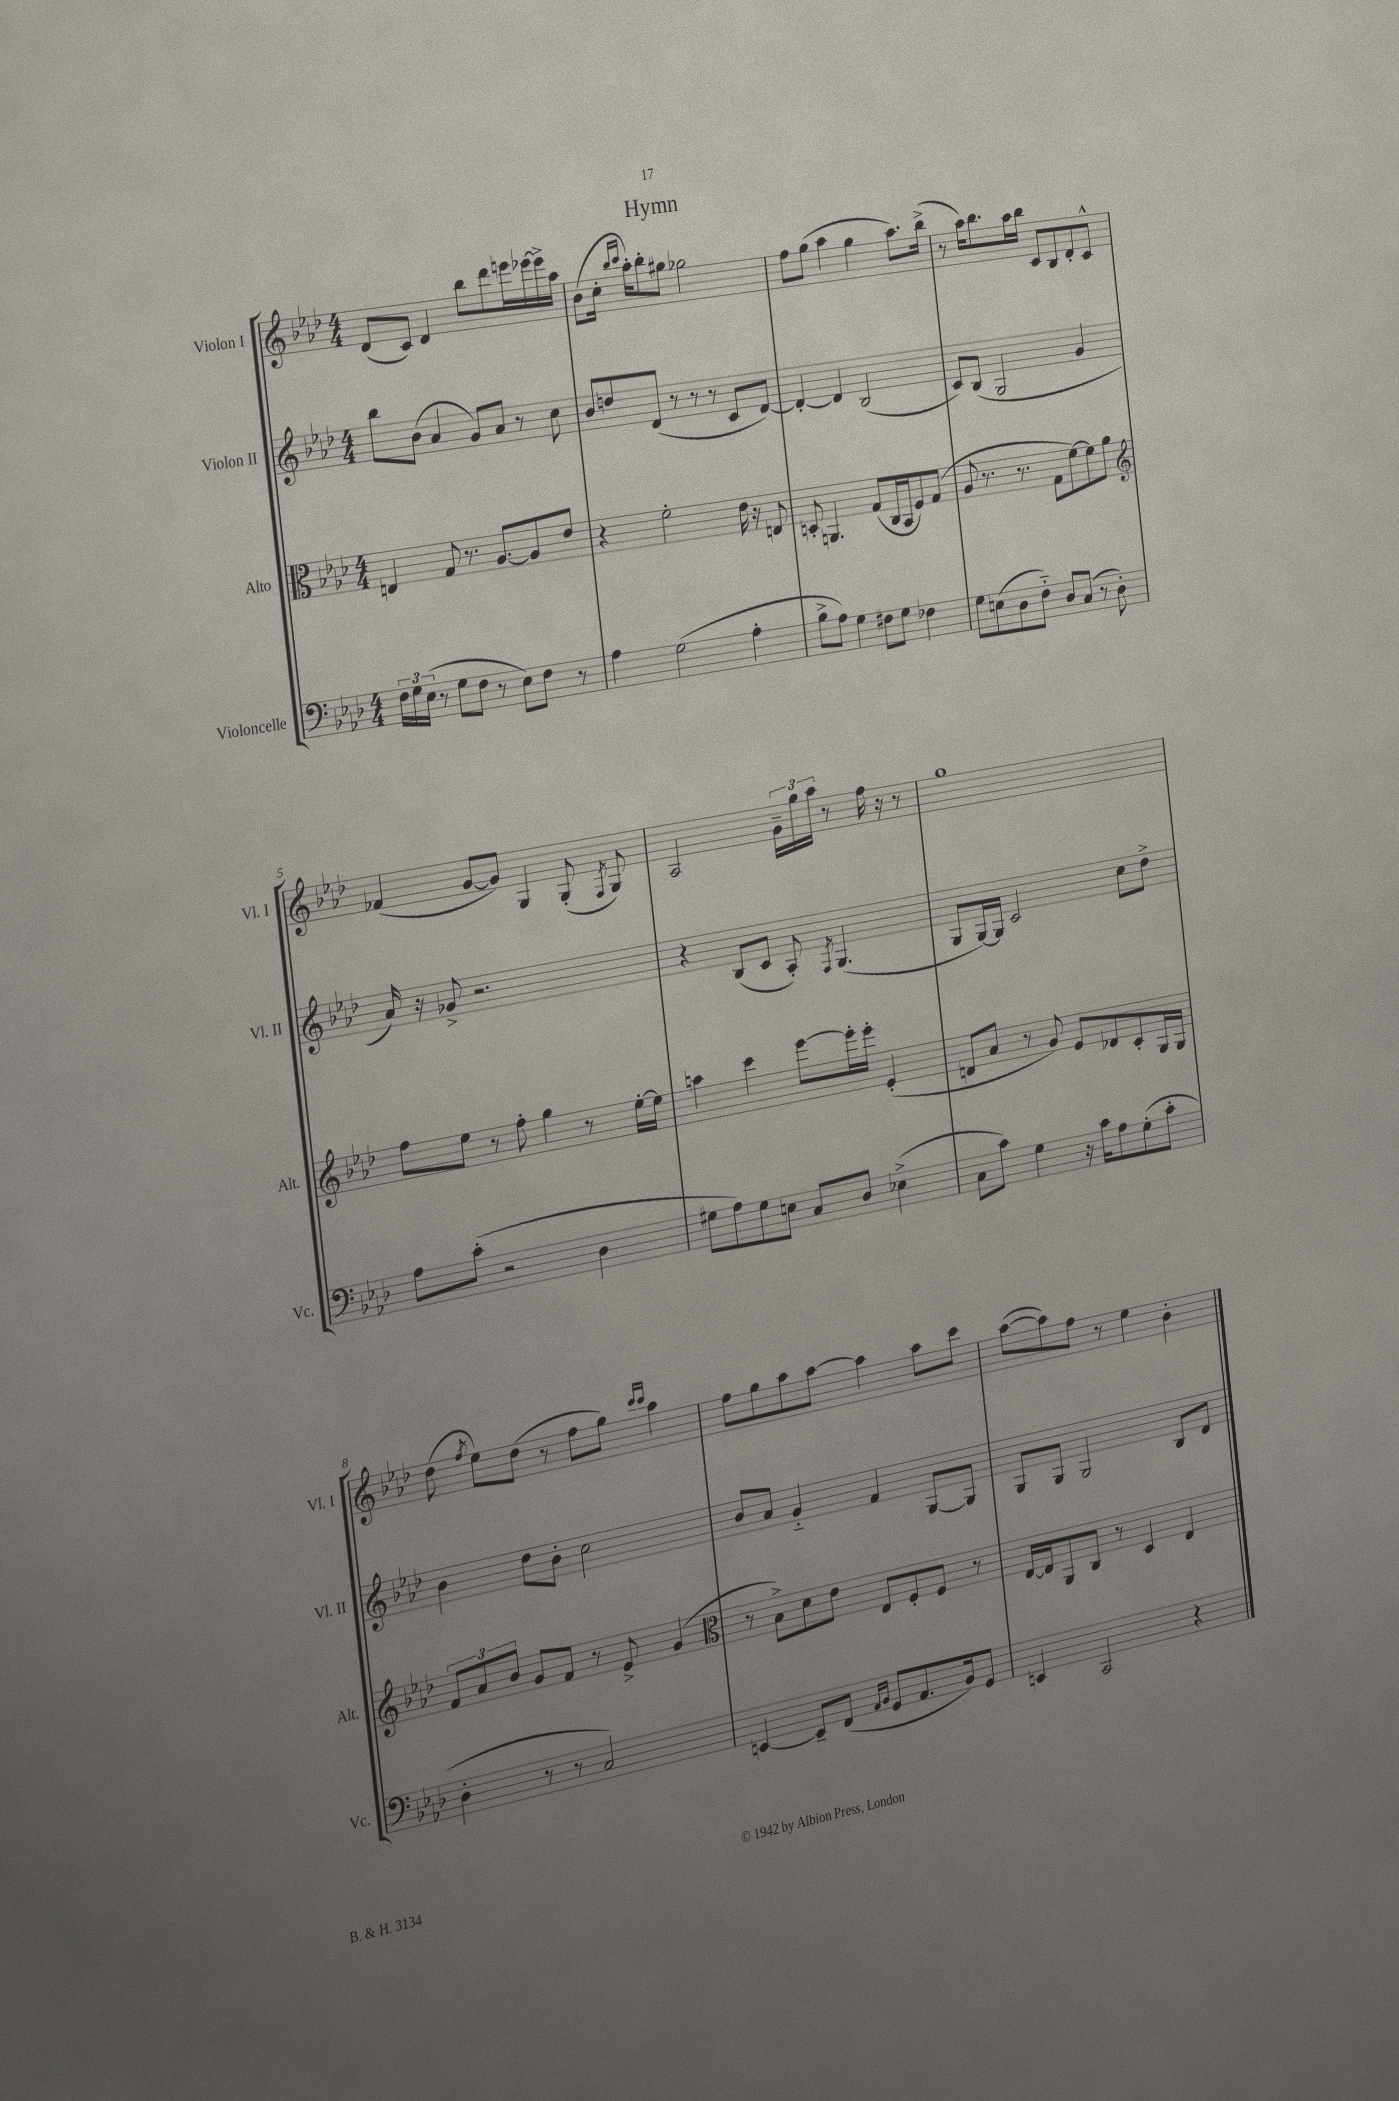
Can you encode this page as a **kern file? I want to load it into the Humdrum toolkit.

**kern	**kern	**kern	**kern
*part4	*part3	*part2	*part1
*staff4	*staff3	*staff2	*staff1
*I"Violoncelle	*I"Alto	*I"Violon II	*I"Violon I
*I'Vc.	*I'Alt.	*I'Vl. II	*I'Vl. I
*clefF4	*clefC3	*clefG2	*clefG2
*k[b-e-a-d-]	*k[b-e-a-d-]	*k[b-e-a-d-]	*k[b-e-a-d-]
*M4/4	*M4/4	*M4/4	*M4/4
=1	=1	=1	=1
24F\LL	4En/	8bb-\L	(8d-/L
24G\	.	.	.
(24E-\JJ	.	.	.
8r	.	(8b-\J	8c/J)
8G\L	8G/	4a-/	4d-/
8F\J	8.r	.	.
8r	.	8g/L)	8bb-\L
.	[8.A-/L	.	.
8E-\L)	.	8a-/J	8ddd-\
8F\J	8A-/]	8r	16eeen\L
.	.	.	[16eee-X\
8r	8e-/J	8cc\	16eee-^\]
.	.	.	16aa-\JJ
=2	=2	=2	=2
4A-\	4r	8b-/L	(8b-\L
.	.	8ddn/	16cc'\Jk
.	.	.	16qqbb-/LL
.	.	.	16qqccc/JJ
.	.	.	16aa-'\KL)
(2G\	2f'\	(8d-/J	8bb-'\
.	.	8r	8gg#X\J
.	.	8r	2gg-X\
.	.	8r	.
4A-'\	16e-\	8c/L	.
.	16r	.	.
.	8En/	[8d-/J)	.
=3	=3	=3	=3
8B-^\L	8Dn'/	4d-'/_	8ff\L
8A-\J)	4.AAn/	.	(8gg\J
4G\	.	4d-/]	4aa-\
8F#X\L	(8G/L	(2B-/	4gg\
8G\J	16C/L	.	.
.	16BB-/J	.	.
4F-X\	8F/)	.	8.aa-\L)
.	(8G/J	.	.
.	.	.	(16bb-^\Jk
=4	=4	=4	=4
8G\L	8A-/	8c/L)	8r
(8En\	8.r	(8B-/J	16aa-\KL)
.	.	.	8.bb-\
8D-\	.	2G/	.
.	8.r	.	.
8F\J)	.	.	16aa-\L
.	.	.	16bb-\JJ
8D-/L	8G\L	.	8c/L
(8C/J	[8f\)	.	8B-/
8r	8f\]	4g/	8d-'/
8D-'\)	8a-\J	.	8c^^/J
!!LO:LB:g=z
=5	=5	=5	=5
*	*clefG2	*	*
8A-\L	8ff\L	16a-/)	(4f-X/
.	.	16r	.
(8c'\J	8ee-\J	8g-X^/	.
2r	8r	2.r	[8g/L
.	8ff'\	.	8g/J])
.	4gg\	.	4G/
4D-\	8r	.	(8G'/
.	.	.	8qF/
.	[16ee-'\LL	.	8G/)
.	16ee-\JJ]	.	.
=6	=6	=6	=6
8G#X\L	4aan\	4r	2A-/
8A-\)	.	.	.
8G#\	4ccc\	(8B-/L	.
8En\J	.	8c/J	.
8C/L	[8eee-\L	8A-'/)	24g~\LL
.	.	.	24gg\
.	.	.	24aa-\JJ
.	.	8qF/	.
8D-/J	16eee-'\L]	(4.G/	8r
.	16eee-'\JJ	.	.
(4E-X^\	(4e-'/	.	16ff\
.	.	.	16r
.	.	.	8r
=7	=7	=7	=7
8C\L	8dn/L	8G/L	1gg
8c\J)	8a-/J	[16G/L)	.
.	.	16G/JJ]	.
4G\	8r	2c/	.
.	8g/)	.	.
16r	8e-/L	.	.
16c\KL	.	.	.
8A-\	8d-X/	.	.
(8G'\	8c'/	8cc\L	.
8c'\J	16G/L	8dd-^\J	.
.	16G/JJ	.	.
!!LO:LB:g=z
=8	=8	=8	=8
4D-'\	12f/L	4b-\	(8dd-\
.	12a-/	.	.
.	.	.	8qff/
.	.	.	8ee-\L)
.	12b-/J	.	.
8r	8g/L	8dd-\L	(8dd-\J
8r	8f/J	8b-'\J	8r
2C/)	8r	2cc\	8ff\L
.	8e-^/	.	8gg\J)
.	.	.	16qqccc/LL
.	.	.	16qqccc/JJ
.	(4g/	.	4aa-\
=9	=9	=9	=9
*	*clefC3	*	*
[4EEn/	8r	8b-/L	8ff\L
.	8B-^\L)	8a-/J	8gg\
8EE~/L]	8d-\	4g/	8aa-\
(8FF/J	8e-\J	.	[8aa-\J
16qqAA-/LL	.	.	.
16qqBB-/JJ	.	.	.
8GG/L	8E-/L	4f/	4aa-\]
8.AA-/	8F'/	.	.
.	8F/J	[8G/L	8aa-\L
16BB-/k)	.	.	.
8GG/J	8r	8G/J]	8ccc\J
=10	=10	=10	=10
4EEn/	[16E-/LL	8G/L	([8aa-\L
.	16E-/J]	.	.
.	8AA-/	8G/J	8aa-\])
2CC/	8C/J	2G/	8ff\J
.	8r	.	8r
.	4D-/	.	4ee-\
4r	4E-/	8B-/L	4b-'\
.	.	8d-/J	.
==	==	==	==
*-	*-	*-	*-
